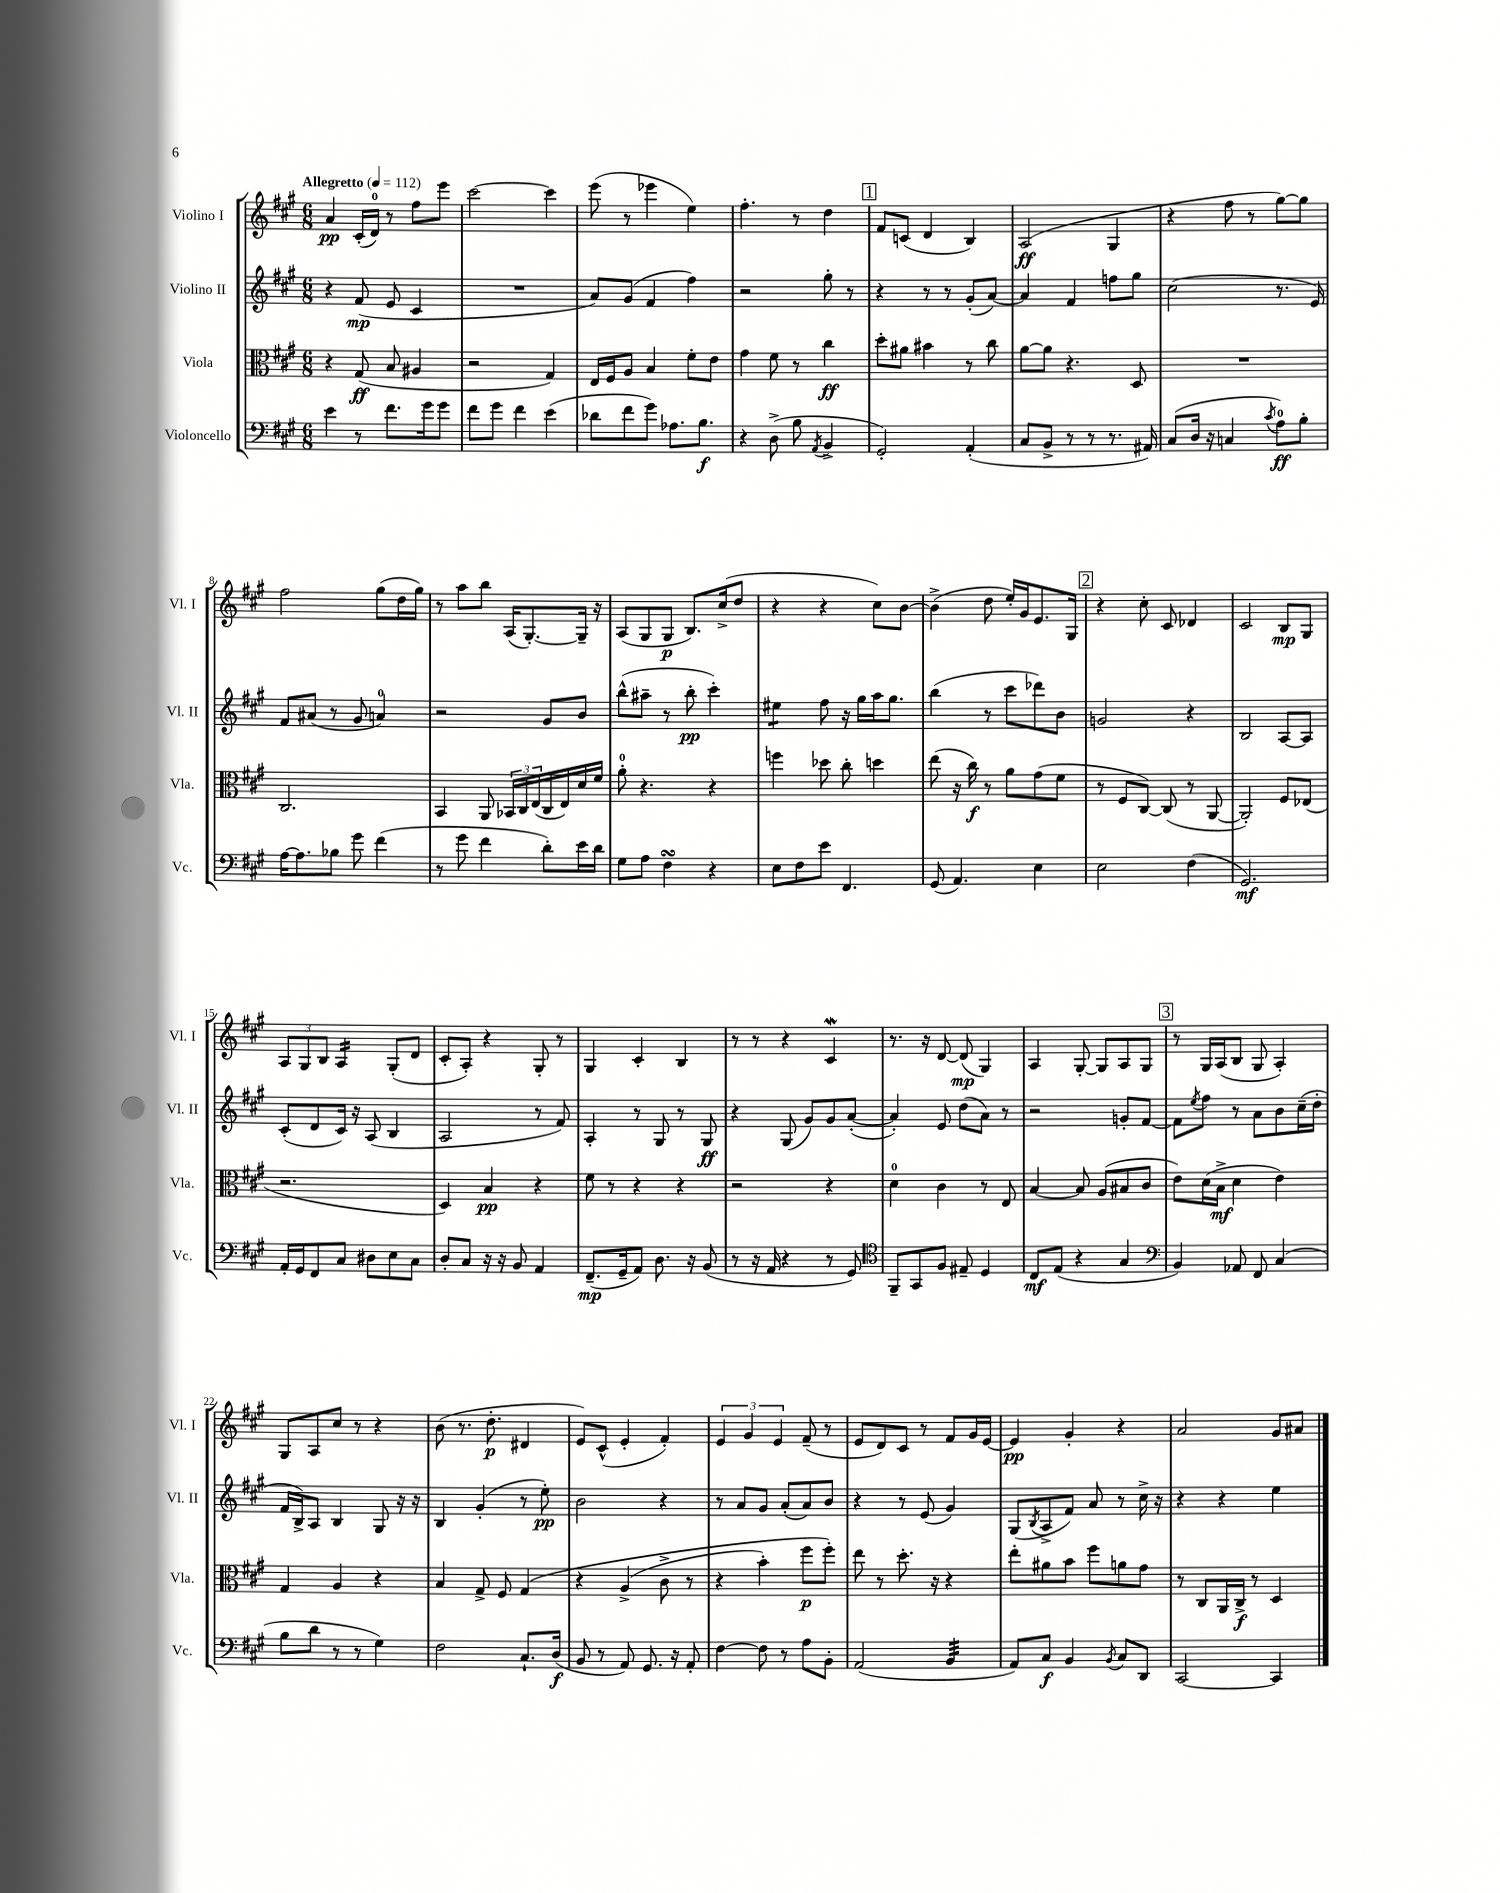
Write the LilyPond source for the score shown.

<<
\new StaffGroup <<
\new Staff = "s0" \with { instrumentName = "Violino I" shortInstrumentName = "Vl. I" } {
    \clef treble \key a \major \numericTimeSignature \time 6/8 \tempo "Allegretto" 4 = 112
    a'4\pp cis'16-.( d'16-0) r8 fis''8 e'''8 |
    cis'''2~ cis'''4 |
    e'''8( r8 ees'''4 e''4) |
    fis''4.-. r8 d''4 |
    \mark \markup { \box "1" } fis'8 c'8( d'4 b4) |
    a2\ff( gis4 |
    r4 fis''8 r8 gis''8~) gis''8 |
    fis''2 gis''8( d''16 gis''16) |
    r8 a''8 b''8 a16( gis8.~-.) gis16-- r16 |
    a8( gis8 gis8\p b8.) cis''16->( d''8 |
    r4 r4 cis''8) b'8~ |
    b'4->( d''8 e''16-.) gis'16 e'8. gis16 |
    \mark \markup { \box "2" } r4 cis''8-. cis'8 des'4 |
    cis'2 b8\mp gis8 |
    \tuplet 3/2 { a8 gis8 b8 } a4:16 gis8-.( d'8 |
    cis'8-. a8-.) r4 gis8-. r8 |
    gis4 cis'4-. b4 |
    r8 r8 r4 cis'4\mordent |
    r8. r16 d'8~ d'8\mp( gis4) |
    a4 gis8~-. gis8 a8 gis8 |
    \mark \markup { \box "3" } r8 gis16 a16( b8 gis8 a4-.) |
    gis8 a8 cis''8 r8 r4 |
    b'8( r8. d''8.-.\p dis'4 |
    e'8) cis'8-^( e'4-. fis'4-.) |
    \tuplet 3/2 { e'4 gis'4 e'4 } fis'8--( r8 |
    e'8 d'8) cis'8 r8 fis'8 gis'16 e'16~ |
    e'4\pp gis'4-. r4 |
    a'2 gis'8 ais'8 \bar "|." |
}
\new Staff = "s1" \with { instrumentName = "Violino II" shortInstrumentName = "Vl. II" } {
    \clef treble \key a \major \numericTimeSignature \time 6/8
    r4 fis'8\mp( e'8 cis'4 |
    R2. |
    a'8) gis'8( fis'4 fis''4) |
    r2 gis''8-. r8 |
    \mark \markup { \box "1" } r4 r8 r8 gis'8-.( a'8~) |
    a'4 fis'4 f''8 gis''8 |
    cis''2( r8. e'16) |
    fis'8 ais'8( r8 gis'8 a'4-0) |
    r2 gis'8 b'8 |
    b''8-^( ais''8-- r8 b''8-.\pp cis'''4-.) |
    eis''4:8 fis''8 r16 gis''16 a''16 gis''8. |
    b''4( r8 cis'''8 des'''8) b'8 |
    \mark \markup { \box "2" } g'2 r4 |
    b2 a8~ a8 |
    cis'8-.( d'8 cis'16) r16 a8( b4 |
    a2 r8 fis'8) |
    a4-. r8 gis8 r8 gis8\ff |
    r4 gis8( gis'8) gis'8 a'8~-.( |
    a'4-.) e'8 d''8( a'8) r8 |
    r2 g'8-. fis'8~ |
    \mark \markup { \box "3" } fis'8 \acciaccatura { e''8 } fis''8 r8 a'8 b'8 cis''16--( d''16-. |
    fis'16 b16->) a8 b4 gis8 r16 r16 |
    b4 gis'4-.( r8 e''8-.\pp) |
    b'2 r4 |
    r8 a'8 gis'8 a'8-.( a'8) b'8 |
    r4 r8 e'8( gis'4) |
    gis8( \acciaccatura { b8 } a8-> fis'8) a'8 r8 cis''16-> r16 |
    r4 r4 e''4 \bar "|." |
}
\new Staff = "s2" \with { instrumentName = "Viola" shortInstrumentName = "Vla." } {
    \clef alto \key a \major \numericTimeSignature \time 6/8
    r4 gis8\ff( b8 ais4 |
    r2 gis4) |
    e16 fis16 a8 b4 fis'8-. e'8 |
    gis'4 fis'8 r8 cis''4\ff |
    \mark \markup { \box "1" } d''8-. ais'8 bis'4 r8 cis''8 |
    a'8~ a'8 r4. d8 |
    R2. |
    cis2. |
    b,4 a,8 \tuplet 3/2 { bes,16 cis16 e16( } cis16 e16) d'16 fis'16 |
    a'8-0-. r4. r4 |
    f''4 des''8 cis''8-. d''4 |
    e''8( r16 cis''16\f) r8 a'8 gis'8( fis'8 |
    \mark \markup { \box "2" } r8 fis8 cis8~) cis8( r8 a,8~ |
    a,2-.) fis8 ees8( |
    r2. |
    d4) b4\pp r4 |
    fis'8 r8 r4 r4 |
    r2 r4 |
    d'4-0 cis'4 r8 e8 |
    b4~ b8 a8( bis8 cis'8 |
    \mark \markup { \box "3" } e'8) d'16( b16->\mf d'4 e'4) |
    gis4 a4 r4 |
    b4 gis8-> fis8 gis4\( |
    r4 a4->( cis'8-> r8 |
    r4 b'4-.) fis''8\p fis''8-.\) |
    e''8 r8 d''8.-. r16 r4 |
    e''8-. ais'8 b'8 fis''8 a'8 gis'8 |
    r8 cis8 a,16 cis16->\f r8 d4 \bar "|." |
}
\new Staff = "s3" \with { instrumentName = "Violoncello" shortInstrumentName = "Vc." } {
    \clef bass \key a \major \numericTimeSignature \time 6/8
    e'4 r8 fis'8. gis'16 gis'8 |
    fis'8 gis'8 fis'4 e'4( |
    des'8 fis'8 gis'8) aes8. b8.\f |
    r4 d8->( b8 \acciaccatura { a,8 } b,4-> |
    \mark \markup { \box "1" } gis,2-.) a,4-.( |
    cis8 b,8-> r8 r8 r8. ais,16) |
    cis8( d16 r16 c4 \acciaccatura { cis'8 } a8-0\ff) b8-. |
    a16~ a8. bes8 gis'8 fis'4( |
    r8 gis'8 fis'4 d'8-.) e'16 d'16 |
    gis8 a8 fis4\turn r4 |
    e8 fis8 e'8 fis,4. |
    gis,8( a,4.) e4 |
    \mark \markup { \box "2" } e2 fis4( |
    gis,2.\mf) |
    a,16-. gis,16 fis,8 cis8 dis8 e8 cis8 |
    d8-. cis8 r16 r16 b,8 a,4 |
    fis,8.--\mp( gis,16-- a,8) d8. r16 b,8( |
    r8 r16 a,16 r4 r8 gis,8) |
    \clef tenor fis,8-- gis,8 fis8 eis8-- d4 |
    cis8\mf e8( r4 gis4 |
    \mark \markup { \box "3" } \clef bass b,4) aes,8 fis,8 cis4( |
    b8 d'8 r8 r8 gis4) |
    fis2 cis8.-! d16\f( |
    b,8 r8 a,8) gis,8. r16 a,8-. |
    fis4~ fis8 r8 a8 b,8-. |
    a,2( b,4:32 |
    a,8) cis8\f b,4 \acciaccatura { b,8 } cis8 d,8 |
    cis,2~ cis,4 \bar "|." |
}
>>
>>
